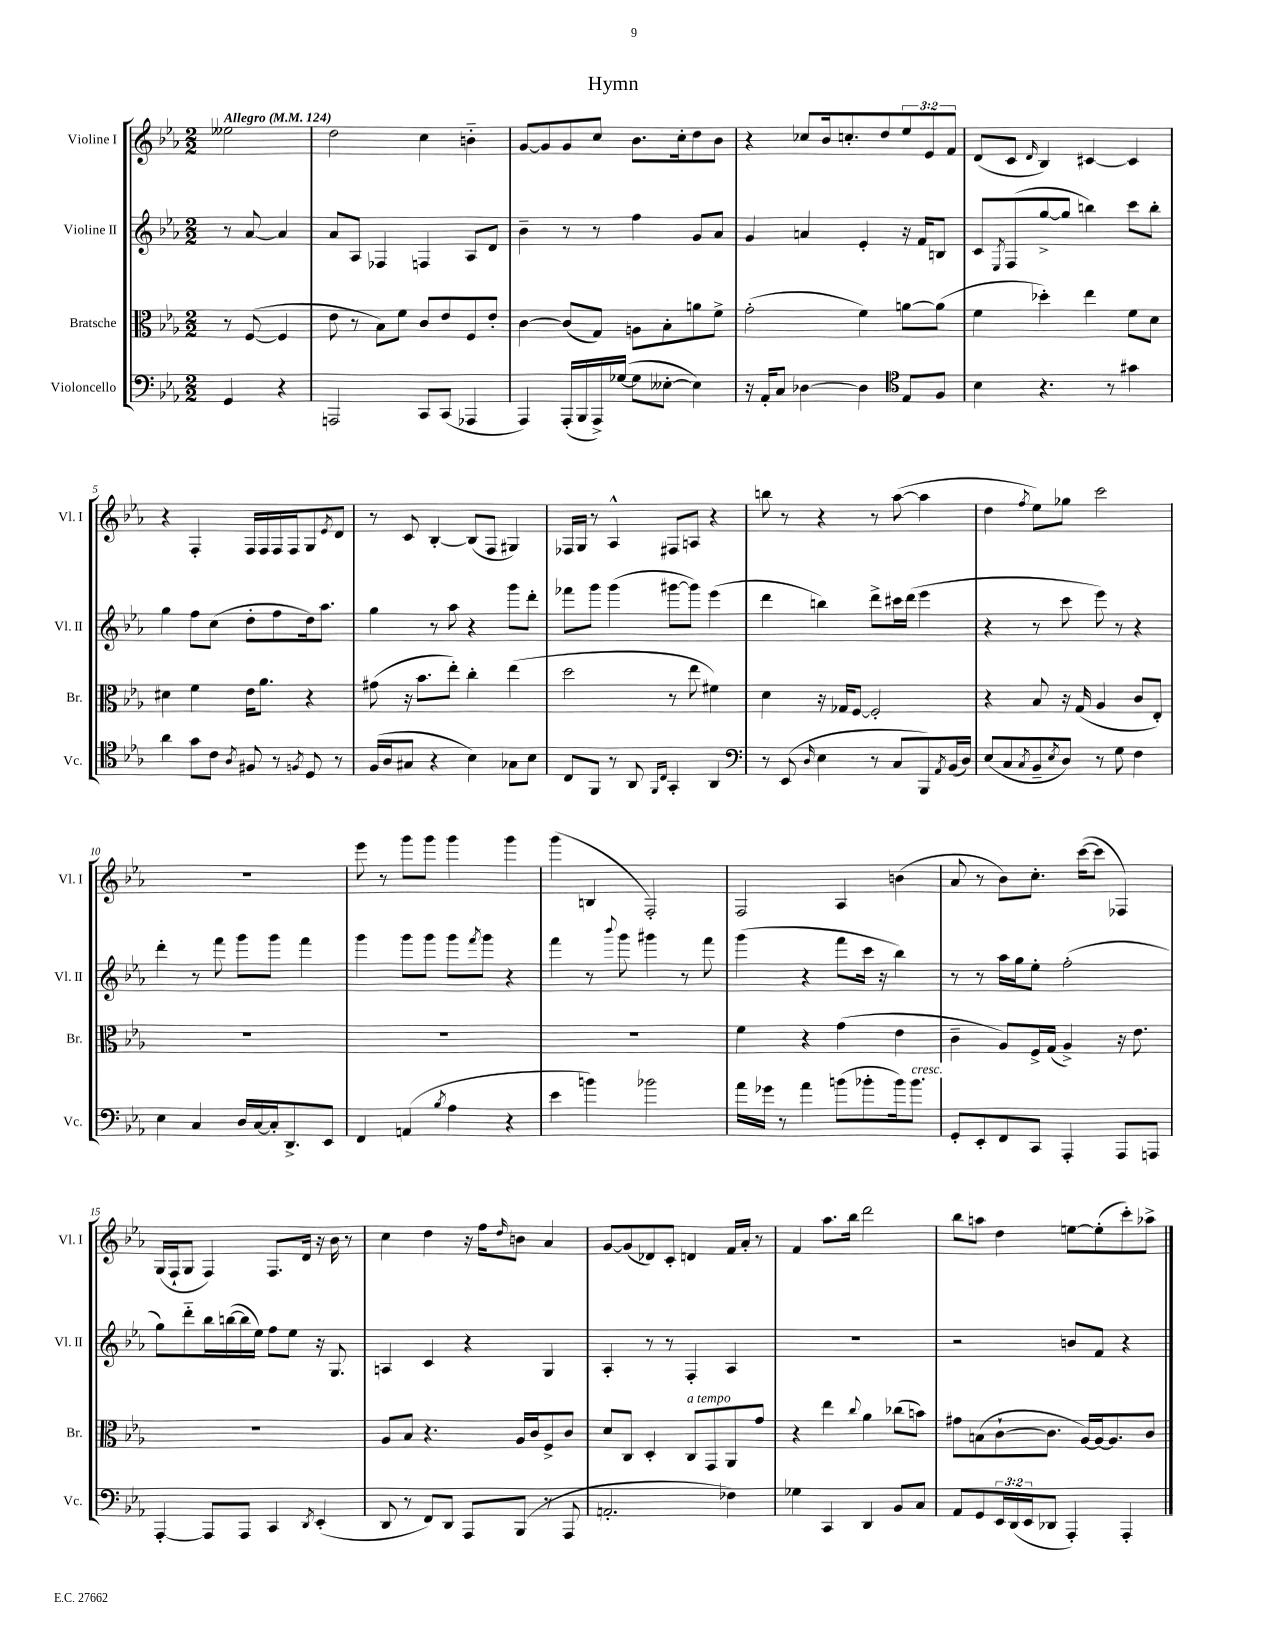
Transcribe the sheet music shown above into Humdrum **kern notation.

**kern	**kern	**kern	**kern
*staff4	*staff3	*staff2	*staff1
*clefF4	*clefC3	*clefG2	*clefG2
*k[b-e-a-]	*k[b-e-a-]	*k[b-e-a-]	*k[b-e-a-]
*M2/2	*M2/2	*M2/2	*M2/2
*MM124	*MM124	*MM124	*MM124
4GG/	8r	8r	2ee--\
.	([8F/	[8a-/	.
4r	4F/]	4a-/]	.
=	=	=	=
2AAA/	8e-\	8a-/L	2dd\
.	8r	8A-/J	.
.	8B-\L)	4F-/	.
.	8f\J	.	.
8CC/L	8c/L	4F/	4cc\
(8CC/J	8e-/	.	.
4AAA-/	8F/	8A-/L	4b'~\
.	8e-'/J	8d/J	.
=	=	=	=
4AAA-/)	[4c\	4b-~\	[8g/L
.	.	.	8g/]
(16AAA-'/LL	(8c/]L	8r	8g/
16BBB-/	.	.	.
16AAA-^/)	8G/J)	8r	8cc/J
([16G-/JJ	.	.	.
8G-\]L	8A\L	4ff\	8.b-\L
[8E--'\J	8B-'\	.	.
.	.	.	16cc'\k
4E--\])	8a\	8g/L	8dd\
.	8f^\J	8a-/J	8b-\J
=	=	=	=
16r	(2g'\	4g/	4r
16AA-'/LK	.	.	.
8C/J	.	.	.
[4D-\	.	4a/	8cc-/L
.	.	.	16b-/k
.	.	.	8.cc'/
4D-\]	4f\)	4e-'/	.
.	.	.	8dd/
*clefC4	*	*	*
8E-/L	[8a\L	16r	12ee-/
.	.	16f/LK	.
.	.	.	12e-/
8F/J	(8a\]J	8B/J	.
.	.	.	12f/J
=	=	=	=
4B-\	4f\	8c/L	(8d/L
.	.	8qE-/	.
.	.	(8F/	8c/J
.	.	.	16qqd/
4.r	4dd-'\)	[8gg^/	4B-/)
.	.	8gg/]J	.
.	4ee-\	4bb\)	[4c#/
8r	.	.	.
4g#\	8f\L	8ccc\L	4c#/]
.	8d\J	8bb'\J	.
=	=	=	=
4a-\	4d#\	4gg\	4r
8g\L	4f\	8ff\L	4F'/
8c\J	.	(8cc\J	.
8qA-/	.	.	.
8F#/	16e-\LK	8dd'\L	16F/LL
.	8.a-\J	.	16F/
8r	.	8ff\	16F/
.	.	.	16F/J
8qF/	.	.	.
8D/	4r	16dd\k)	8G/
.	.	8.aa-\J	.
.	.	.	8qe-/
8r	.	.	8d/J
=	=	=	=
(16F/LL	(8g#\	4gg\	8r
16A-/J	.	.	.
8G#/J	16r	.	8c/
.	8.b-\L	.	.
4r	.	8r	[4B-'/
.	8ee-'\J)	8aa-\	.
4B-\)	4cc'\	4r	(8B-/]L
.	.	.	8F/J
8G-\L	(4ee-\	8ggg\L	4G#/)
8B-\J	.	8ddd'\J	.
=	=	=	=
8C/L	2dd\	8fff-\L	16F-/LL
.	.	.	16G/JJ
8FF/J	.	8ggg\J	8r
8r	.	(4ggg\	4A-^^/
8AA-/	.	.	.
16qqFF/LL	.	.	.
16qqC/JJ	.	.	.
4GG'/	8r	[8ggg#\L	8F#/L
.	8ee-\	8ggg#\]J)	8A/J
4AA-/	4f#\)	(4eee-\	4r
=	=	=	=
*clefF4	*	*	*
8r	4d\	4ddd\	8bb\
(8EE-/	.	.	8r
16qqD/	.	.	.
4E-\	16r	4bb\)	4r
.	16G-/LK	.	.
.	[8F/J	.	.
8r	2F'/]	8ddd^\L	8r
8C/L	.	16ccc#\L	([8aa-\
.	.	(16ddd\JJ	.
8BBB-/)	.	4eee-\	4aa-\]
8qAA-/	.	.	.
(16BB-/L	.	.	.
16D/JJ)	.	.	.
=	=	=	=
(8E-/L	4r	4r	4dd\
8C/	.	.	.
8qC/	.	.	8qff/
8BB-~/	8B-/	8r	8ee-\L)
8qE-/	.	.	.
8D/J)	16r	8ccc\	8gg-\J
.	(16G/	.	.
8r	4A-/	8eee-\)	2ccc\
8G\	.	8r	.
4F\	8c/L	4r	.
.	8E-'/J)	.	.
=	=	=	=
4E-\	1r	4ddd'\	1r
4C/	.	8r	.
.	.	8fff\	.
16D/LL	.	8ggg\L	.
[16C/	.	.	.
16C'/]J	.	8ggg\J	.
8.DD^/	.	.	.
.	.	4fff\	.
8EE-/J	.	.	.
=	=	=	=
4FF/	1r	4ggg\	8eee-\
.	.	.	8r
(4AA/	.	8ggg\L	8ggg\L
.	.	8ggg\J	8ggg\J
8qB-/	.	.	.
4A-\	.	8ggg\L	4ggg\
.	.	8qfff/	.
.	.	8ggg\J	.
4r	.	4r	4ggg\
=	=	=	=
4e-\	1r	4fff\	(4ggg\
4b\)	.	8r	4B/
.	.	8qqbbb-/	.
.	.	8ggg\	.
2b-\	.	4ggg#\	2F'/)
.	.	8r	.
.	.	8fff\	.
=	=	=	=
16a-\LL	4f\	(4ggg\	2F/
16g-\JJ	.	.	.
8r	.	.	.
4a-\	4r	4r	.
(8b\L	(4g\	8fff\L	4A-/
8b-'\	.	16ccc\Jk	.
.	.	16r	.
16b-\k)	4e-\	4bb-\)	(4b\
8.b-\J	.	.	.
=	=	=	=
8GG'/L	4c~\	8r	8a-/
8EE-'/	.	8r	8r
8FF/	8A-/L)	16aa-\LL	8b-\L)
.	.	16gg\J	.
8CC/J	16F^/L	8ee-'\J	8.cc'\J
.	(16G/JJ	.	.
4AAA-'/	4A-^/)	(2ff'\	.
.	.	.	([16ccc\LK
.	.	.	8ccc\]J
8AAA-/L	16r	.	4F-/)
.	8.e-\	.	.
8AAA/J	.	.	.
=	=	=	=
[4AAA-'/	1r	8gg\L)	(16G/LL
.	.	.	16F`/J
.	.	8ddd'~\	8G/J
8AAA-/]L	.	16bb-\L	4F/)
.	.	([16bb\	.
8AAA-/J	.	16bb\]	.
.	.	16ee-\JJ)	.
4CC/	.	8ff\L	8.F/L
.	.	8ee-\J	.
.	.	.	16d/Jk
8qDD/	.	.	.
(4EE-'/	.	16r	16r
.	.	8.G/	16b-\
.	.	.	8r
=	=	=	=
8DD/	8A-/L	4A/	4cc\
8r	8B-/J	.	.
8FF/L)	4.r	4c/	4dd\
8DD/J	.	.	.
8AAA-/L	.	4r	16r
.	.	.	16ff\LK
.	.	.	16qqdd/
(8BBB-/J	16A-/LL	.	8b\J
.	16c/J	.	.
8r	8F^/	4G/	4a-/
8AAA-/	8c/J	.	.
=	=	=	=
2.AA'/	8d/L	4A-'/	[8g/L
.	8C/J	.	(8g/]
.	4D'/	8r	8d-/)
.	.	8r	8c'/J
.	8C/L	4F'/	4d/
.	8GG/	.	.
4F-\)	8AA-/	4A-/	16f/LL
.	.	.	16a-'/JJ
.	8g/J	.	8r
=	=	=	=
4G-\	4r	1r	4f/
4CC/	4ee-\	.	8.aa-\L
.	.	.	16bb-\Jk
.	8qqcc/	.	.
4DD/	4a-\	.	2ddd\
8BB-/L	(8cc-\L	.	.
8C/J	8b\J)	.	.
=	=	=	=
8AA-/L	8g#\L	2r	8bb-\L
8GG/	(8B\	.	8aa\J
24EE-/L	[8c`\	.	4dd\
(24DD/	.	.	.
24EE-/J	.	.	.
8DD-/J	8.c\]J	.	.
4AAA-'/)	.	8b/L	[8ee\L
.	[16A-/LL)	.	.
.	16A-/_J	8f/J	(8ee'\]
.	8.A-/]	.	.
4AAA-'/	.	4r	8ccc'\)
.	8c/J	.	8aa-^\J
==	==	==	==
*-	*-	*-	*-
